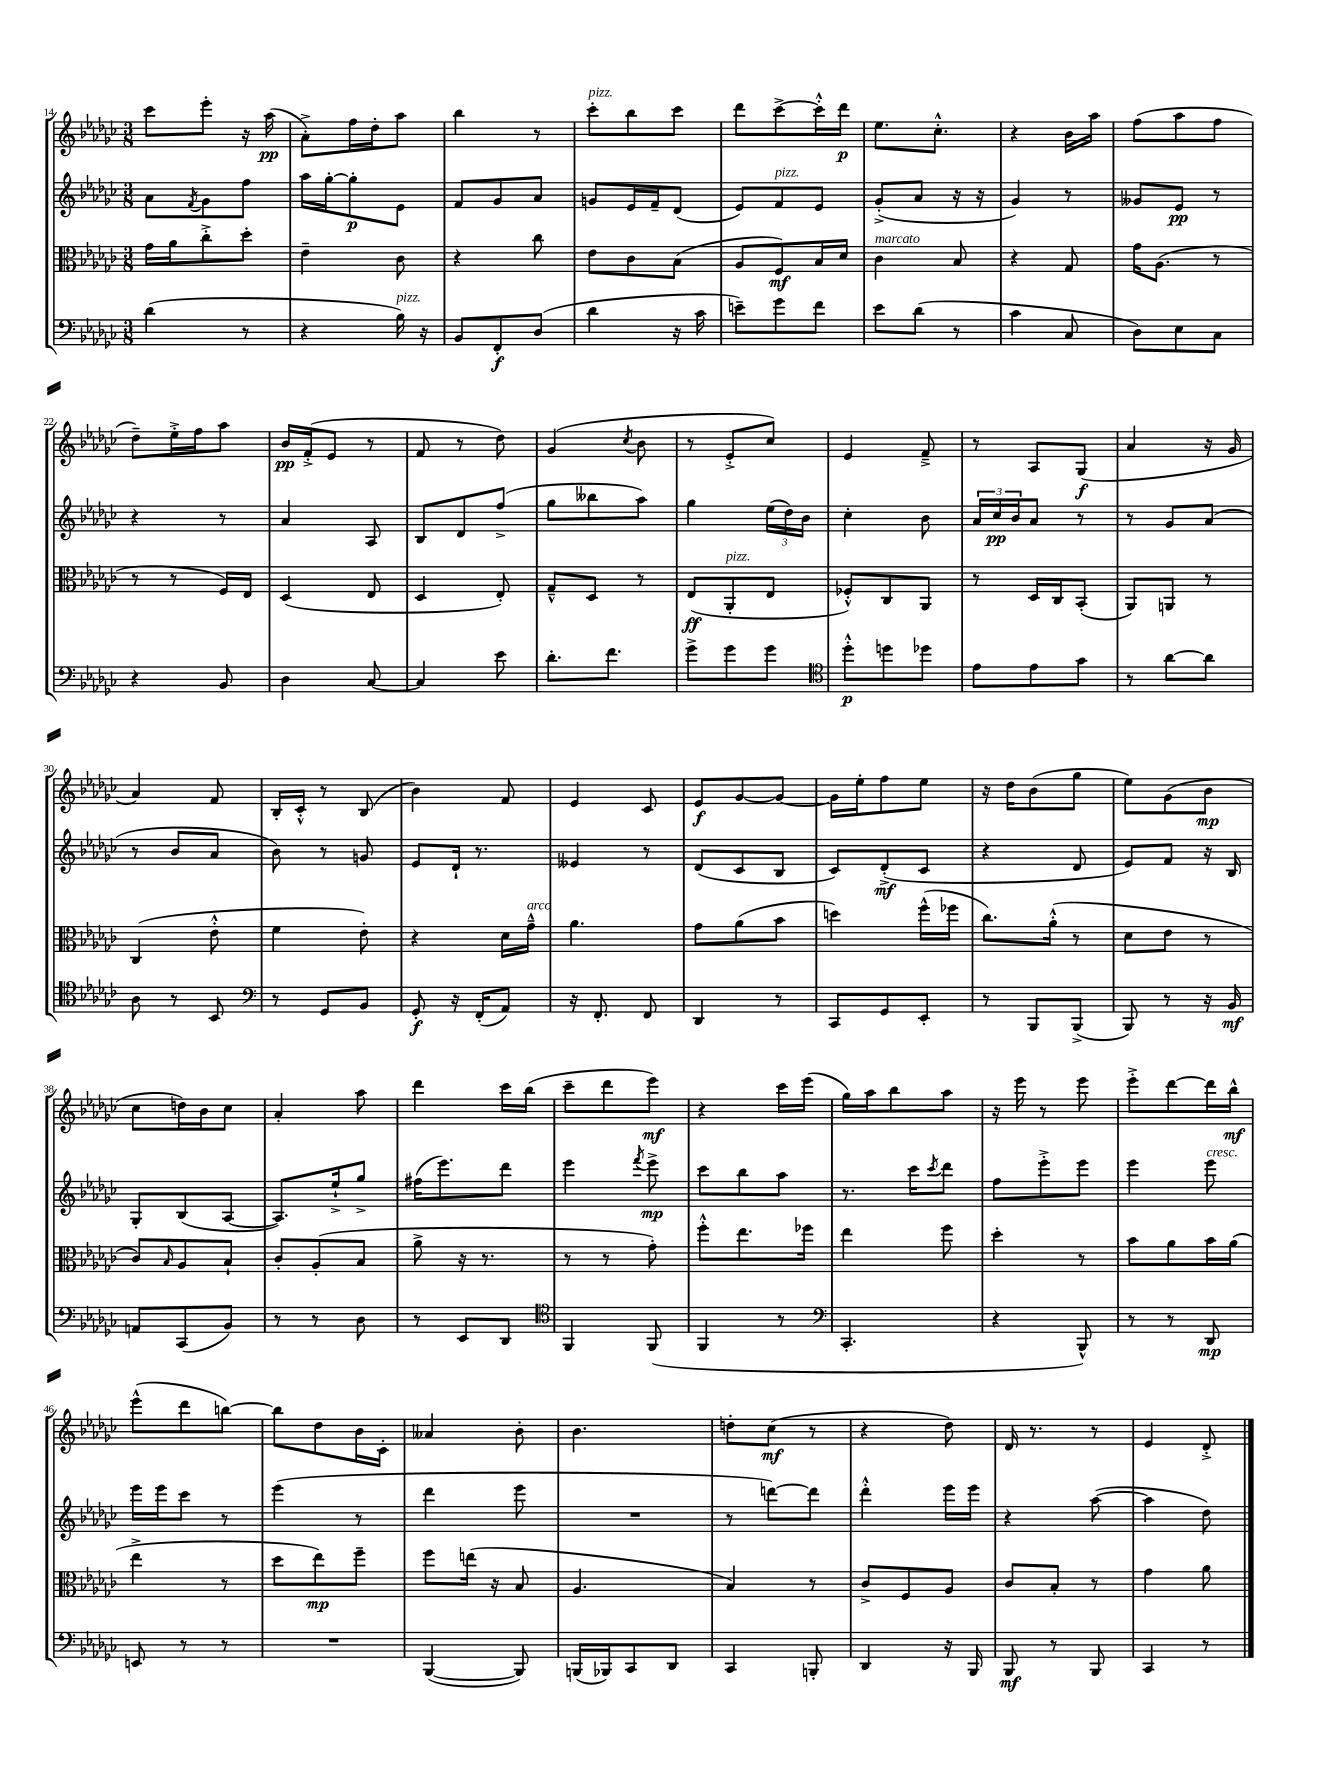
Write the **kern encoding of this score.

**kern	**kern	**kern	**kern
*staff4	*staff3	*staff2	*staff1
*clefF4	*clefC3	*clefG2	*clefG2
*k[b-e-a-d-g-c-]	*k[b-e-a-d-g-c-]	*k[b-e-a-d-g-c-]	*k[b-e-a-d-g-c-]
*M3/8	*M3/8	*M3/8	*M3/8
(4d-\	16g-\LL	8a-\L	8ccc-\L
.	16a-\J	.	.
.	.	8qf/	.
.	8cc-'^\	8g-\	8eee-'\J
8r	8dd-'\J	8ff\J	16r
.	.	.	(16aa-\
=	=	=	=
4r	4e-~\	16aa-\LL	8a-'^\L)
.	.	[16gg-'\J	.
.	.	8gg-'\]	16ff\L
.	.	.	16dd-'\J
16B-\)	8c-\	8e-\J	8aa-\J
16r	.	.	.
=	=	=	=
8BB-/L	4r	8f/L	4bb-\
8FF'/	.	8g-/	.
(8D-/J	8cc-\	8a-/J	8r
=	=	=	=
4d-\	8e-\L	8g/L	8ccc-'\L
.	8c-\	16e-/L	8bb-\
.	.	16f~/J	.
16r	(8B-\J	(8d-/J	8ccc-\J
16c-\	.	.	.
=	=	=	=
8e~\L)	8A-/L	8e-/L)	8ddd-\L
8g-\	8F/)	8f/	[8ccc-^\
8f\J	16B-/L	8e-/J	16ccc-'^^\]L
.	16d-/JJ	.	16ddd-\JJ
=	=	=	=
8e-\L	4c-\	(8g-'^/L	8.ee-\L
(8d-\J	.	8a-/J	.
.	.	.	8.cc-'^^\J
8r	8B-/	16r	.
.	.	16r	.
=	=	=	=
4c-\	4r	4g-/)	4r
8C-/	8G-/	8r	16b-\LL
.	.	.	16aa-\JJ
=	=	=	=
8D-\L)	16g-\LK	8g--/L	(8ff\L
.	(8.A-\J	.	.
8E-\	.	8e-/J	8aa-\
8C-\J	8r	8r	8ff\J
=	=	=	=
4r	8r	4r	8dd-~\L)
.	8r	.	16ee-'^\L
.	.	.	16ff\J
8BB-/	16F/LL)	8r	8aa-\J
.	16E-/JJ	.	.
=	=	=	=
4D-\	(4D-/	4a-/	16b-/LL
.	.	.	(16f'^/J
.	.	.	8e-/J
[8C-/	8E-/	8A-/	8r
=	=	=	=
4C-/]	4D-/	8B-/L	8f/
.	.	8d-/	8r
8e-\	8E-'/)	(8ff^/J	8dd-\)
=	=	=	=
8.d-'\L	8G-~^^/L	8gg-\L	(4g-/
.	8D-/J	8bb--\	.
8.f\J	.	.	.
.	.	.	8qcc-/
.	8r	8aa-\J)	8b-\
=	=	=	=
8g-^\L	(8E-/L	4gg-\	8r
8g-\	8AA-'/	.	8e-'^/L
8g-\J	8E-/J	(24ee-\LL	8cc-/J)
.	.	24dd-\)	.
.	.	24b-\JJ	.
=	=	=	=
*clefC4	*	*	*
8dd-'^^\L	8F-'^^/L)	4cc-'\	4e-/
8dd\	8C-/	.	.
8dd-\J	8AA-/J	8b-\	8f~^/
=	=	=	=
8e-\L	8r	24a-/LL	8r
.	.	24cc-/	.
.	.	24b-/J	.
8e-\	16D-/LL	8a-/J	8A-/L
.	16C-/J	.	.
8g-\J	(8BB-'/J	8r	(8G-/J
=	=	=	=
8r	8AA-/L)	8r	4a-/
[8a-\L	8AA/J	8g-/L	.
8a-\]J	8r	(8a-/J	16r
.	.	.	16g-/
=	=	=	=
8A-\	(4C-/	8r	4a-/)
8r	.	8b-/L	.
8BB-/	8e-'^^\	8a-/J	8f/
=	=	=	=
*clefF4	*	*	*
8r	4f\	8b-\)	16B-'/LL
.	.	.	16c-'^^/JJ
8GG-/L	.	8r	8r
8BB-/J	8e-'\)	8g/	(8B-/
=	=	=	=
8GG-'/	4r	8e-/L	4b-\)
16r	.	16d-`/Jk	.
(16FF'/LK	.	8.r	.
8AA-/J)	16d-\LL	.	8f/
.	16g-~^^\JJ	.	.
=	=	=	=
16r	4.a-\	4e--/	4e-/
8.FF'/	.	.	.
8FF/	.	8r	8c-/
=	=	=	=
4DD-/	8g-\L	(8d-/L	8e-/L
.	(8a-\	8c-/	[8g-/
8r	8b-\J	8B-/J	8g-/_J
=	=	=	=
8CC-/L	4dd\)	8c-/L)	16g-\]LL
.	.	.	16ee-'\J
8GG-/	.	(8d-'^/	8ff\
8EE-'/J	(16ff^^\LL	8c-/J	8ee-\J
.	16ff-\JJ	.	.
=	=	=	=
8r	8.cc-\L)	4r	16r
.	.	.	16dd-\LK
8BBB-/L	.	.	(8b-\
.	(16a-'^^\Jk	.	.
(8BBB-^/J	8r	8d-/	8gg-\J
=	=	=	=
8BBB-/)	8d-\L	8e-/L)	8ee-\L)
8r	8e-\J	8f/J	(8g-\
16r	8r	16r	8b-\J
16BB-/	.	16B-/	.
=	=	=	=
8AA/L	8c-/L)	8G-'/L	8cc-\L
.	16qqB-/	.	.
(8CC-/	8A-/	(8B-/	16dd\L)
.	.	.	16b-\J
8BB-/J)	8B-`/J	[8A-/J	8cc-\J
=	=	=	=
8r	8c-'/L	8.A-/]L)	4a-'/
8r	(8A-'/	.	.
.	.	16ee-`^/k	.
8D-\	8B-/J	8gg-^/J	8aa-\
=	=	=	=
8r	8a-^\	(16ff#\LK	4ddd-\
.	.	8.eee-\)	.
8EE-/L	16r	.	.
.	8.r	.	.
8DD-/J	.	8ddd-\J	16ccc-\LL
.	.	.	(16bb-\JJ
=	=	=	=
*clefC4	*	*	*
4FF/	8r	4eee-\	8ccc-~\L
.	8r	.	8ddd-\
.	.	8qfff/	.
(8FF/	8g-'\)	8eee-^\	8eee-\J)
=	=	=	=
4FF/	8ff'^^\L	8ccc-\L	4r
.	8.ee-\	8bb-\	.
8r	.	8aa-\J	16ccc-\LL
.	16ff-\Jk	.	(16eee-\JJ
=	=	=	=
*clefF4	*	*	*
4.CC-'/	4ee-\	8.r	16gg-\LL)
.	.	.	16aa-\J
.	.	.	8bb-\
.	.	16ccc-\LK	.
.	.	8qccc-/	.
.	8ff\	8ddd-\J	8aa-\J
=	=	=	=
4r	4dd-'\	8ff\L	16r
.	.	.	16eee-\
.	.	8eee-'^\	8r
8BBB-^^/)	8r	8eee-\J	8eee-\
=	=	=	=
8r	8b-\L	4eee-\	8eee-'^\L
8r	8a-\	.	[8ddd-\
8DD-/	16b-\L	8eee-\	16ddd-\]L
.	(16a-\JJ	.	16bb-^^\JJ
=	=	=	=
8EE/	4ee-^\	16eee-\LL	(8eee-^^\L
.	.	16eee-\J	.
8r	.	8ccc-\J	8ddd-\
8r	8r	8r	[8bb\J)
=	=	=	=
4.r	8dd-\L	(4eee-\	8bb\]L
.	8ee-\)	.	8dd-\
.	8ff~\J	8r	16b-\L
.	.	.	16c-'\JJ
=	=	=	=
([4BBB-/	8ff\L	4ddd-\	4a--/
.	(16ee\Jk	.	.
.	16r	.	.
8BBB-/])	8B-/	8eee-\	8b-'\
=	=	=	=
(16BBB/LL	4.A-/	4.r	4.b-\
16BBB-/J)	.	.	.
8CC-/	.	.	.
8DD-/J	.	.	.
=	=	=	=
4CC-/	4B-/)	8r	8dd'\L
.	.	[8ddd\L)	(8cc-\J
8BBB'/	8r	8ddd\]J	8r
=	=	=	=
4DD-/	8c-^/L	4ddd-'^^\	4r
.	8F/	.	.
16r	8A-/J	16eee-\LL	8dd-\)
16BBB-/	.	16eee-\JJ	.
=	=	=	=
8BBB-/	8c-/L	4r	16d-/
.	.	.	8.r
8r	8B-'/J	.	.
8BBB-/	8r	([8aa-\	8r
=	=	=	=
4CC-/	4g-\	4aa-\]	4e-/
8r	8a-\	8dd-\)	8d-'^/
==	==	==	==
*-	*-	*-	*-
